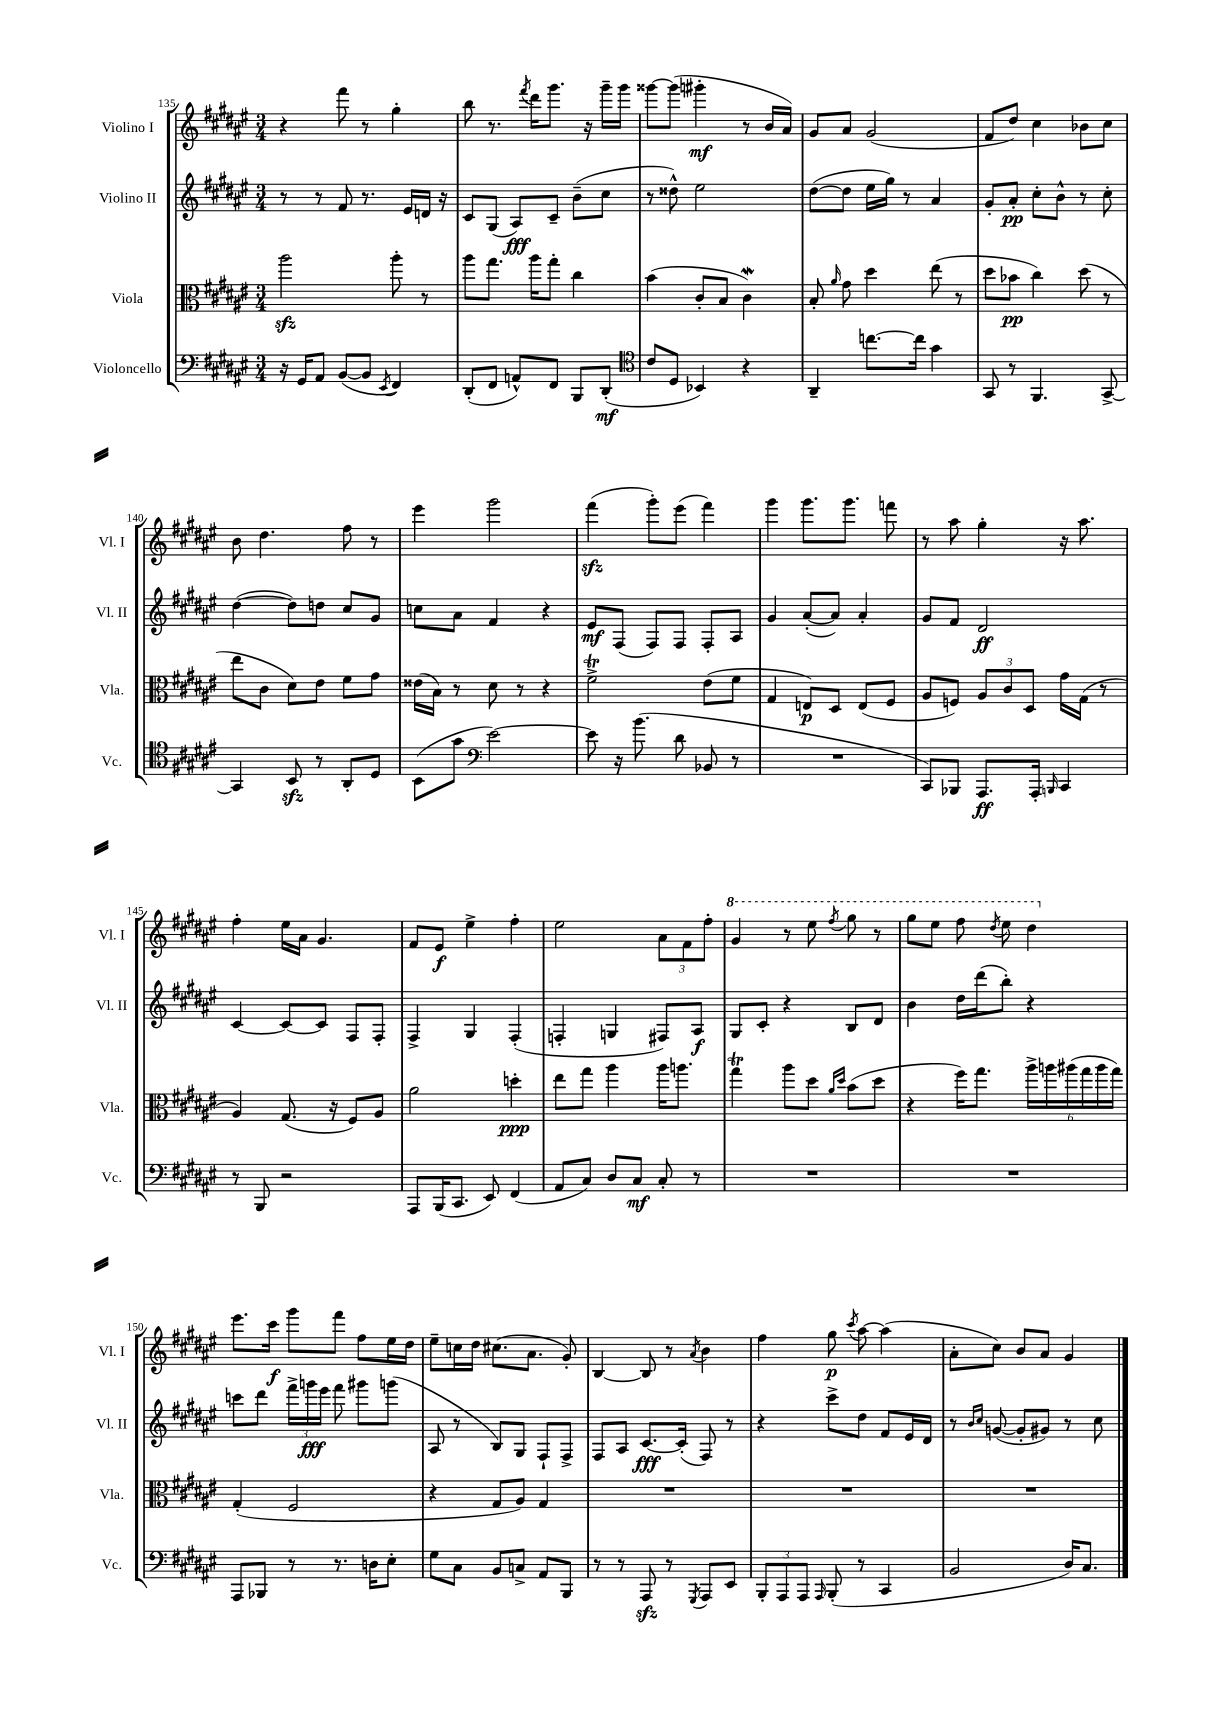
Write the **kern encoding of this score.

**kern	**kern	**kern	**kern
*staff4	*staff3	*staff2	*staff1
*clefF4	*clefC3	*clefG2	*clefG2
*k[f#c#g#d#a#e#]	*k[f#c#g#d#a#e#]	*k[f#c#g#d#a#e#]	*k[f#c#g#d#a#e#]
*M3/4	*M3/4	*M3/4	*M3/4
16r	2aa#	8r	4r
16GG#	.	.	.
8AA#	.	8r	.
([8BB	.	8f#	8fff#
8BB]	.	8.r	8r
8qEE#	.	.	.
4FF#)	8aa#'	.	4gg#'
.	.	16e#	.
.	8r	16d	.
.	.	16r	.
=	=	=	=
(8DD#'	8aa#	8c#	8bb
8FF#	8.gg#	(8G#	8.r
8AA^^)	.	8A#)	.
.	.	.	8qfff#
.	16aa#	.	16ddd#
8FF#	8gg#'	8c#~	8.ggg#
8BBB	4cc#	(8b~	.
.	.	.	16r
(8DD#'	.	8cc#	16ggg#~
.	.	.	16ggg#
=	=	=	=
*clefC4	*	*	*
8c#	(4b	8r	[8ggg##
8D#	.	8dd##^^)	(8ggg##]
4BB-)	8c#'	2ee#	4ggg#'
.	8B	.	.
4r	4c#)	.	8r
.	.	.	16b
.	.	.	16a#)
=	=	=	=
4AA#~	8B'	([8dd#	8g#
.	16qqa#	.	.
.	8g#	8dd#]	8a#
[8.cc	4dd#	16ee#	(2g#
.	.	16gg#)	.
.	.	8r	.
16cc]	.	.	.
4g#	(8ee#	4a#	.
.	8r	.	.
=	=	=	=
8GG#	8dd#	8g#'	8f#
8r	8b-	8a#'	8dd#)
4.FF#	4cc#)	8cc#'	4cc#
.	.	8b^^	.
.	(8dd#	8r	8b-
[8GG#^	8r	8cc#'	8cc#
=	=	=	=
4GG#]	8ee#	([4dd#	8b
.	8c#	.	4.dd#
8BB	8d#)	8dd#])	.
8r	8e#	8dd	.
8AA#'	8f#	8cc#	8ff#
8D#	8g#	8g#	8r
=	=	=	=
(8BB	(16e##	8cc	4eee#
.	16B)	.	.
8g#	8r	8a#	.
*clefF4	*	*	*
[2e#)	8d#	4f#	2ggg#
.	8r	.	.
.	4r	4r	.
=	=	=	=
8e#]	2f#^	8e#	(4fff#
16r	.	(8F#	.
(8.b	.	.	.
.	.	8F#)	8ggg#')
8d#	.	8F#	(8eee#
8BB-	(8e#	8F#'	4fff#)
8r	8f#	8A#	.
=	=	=	=
2.r	4G#	4g#	4ggg#
.	8E)	([8a#'	8.ggg#
.	8D#	8a#])	.
.	.	.	8.ggg#
.	(8E	4a#'	.
.	8F#	.	8fff
=	=	=	=
8CC#)	8A#	8g#	8r
8BBB-	8F)	8f#	8aa#
8.AAA#	12A#	2d#	4gg#'
.	12c#	.	.
.	12D#	.	.
16AAA#'	.	.	.
16qqBBB	.	.	.
4CC#	16g#	.	16r
.	(16G#	.	8.aa#
.	8r	.	.
=	=	=	=
8r	4A#)	[4c#	4ff#'
8BBB	.	.	.
2r	(8.G#	8c#_	16ee#
.	.	.	16a#
.	.	8c#]	4.g#
.	16r	.	.
.	8F#)	8F#	.
.	8A#	8F#'	.
=	=	=	=
8AAA#	2a#	4F#^	8f#
(16BBB	.	.	8e#
8.CC#	.	.	.
.	.	4G#	4ee#^
8EE#)	.	.	.
(4FF#	4dd'	(4F#'	4ff#'
=	=	=	=
8AA#	8ee#	4F'	2ee#
8C#)	8gg#	.	.
8D#	4aa#	4G	.
8C#	.	.	.
8C#'	16aa#	8F#)	12a#
.	8.aa	.	.
.	.	.	12f#
8r	.	8A#	.
.	.	.	12ff#'
=	=	=	=
2.r	4gg#	8G#	4gg#
.	.	8c#'	.
.	8aa#	4r	8r
.	8dd#	.	8eee#
.	16qqa#	.	.
.	16qqdd#	.	8qfff#
.	(8b	8B	8ggg#
.	8dd#	8d#	8r
=	=	=	=
2.r	4r	4b	8ggg#
.	.	.	8eee#
.	16ff#)	16dd#	8fff#
.	8.gg#	(16ddd#	.
.	.	.	8qddd#
.	.	8bb')	8eee#
.	24aa#^	4r	4ddd#
.	24aa	.	.
.	(24aa#	.	.
.	24gg#	.	.
.	24aa#	.	.
.	24gg#)	.	.
=	=	=	=
8AAA#	(4G#'	8ccc	8.eee#
8BBB-	.	8ddd#	.
.	.	.	16ccc#
8r	2F#	24fff#^	8ggg#
.	.	24ggg	.
.	.	24eee#	.
8.r	.	8fff#	8fff#
.	.	8ggg#	8ff#
16D	.	.	.
8E#'	.	(8ggg	16ee#
.	.	.	16dd#
=	=	=	=
8G#	4r	8A#	8ee#~
8C#	.	8r	16cc
.	.	.	16dd#
8BB	8G#	8B)	(8.cc#
8C^	8A#)	8G#	.
.	.	.	8.a#
8AA#	4G#	8F#`	.
8BBB	.	8F#^	8g#')
=	=	=	=
8r	2.r	8F#	[4B
8r	.	8A#	.
8AAA#	.	[8.c#	8B]
8r	.	.	8r
.	.	(16c#']	.
8qGGG#	.	.	8qa#
8AAA#	.	8F#)	4b
8EE#	.	8r	.
=	=	=	=
12BBB'	2.r	4r	4ff#
12AAA#	.	.	.
12AAA#	.	.	.
16qqAAA#	.	.	.
(8BBB'	.	8ccc#^	8gg#
.	.	.	8qccc#
8r	.	8dd#	[8aa#
4CC#	.	8f#	(4aa#]
.	.	16e#	.
.	.	16d#	.
=	=	=	=
2BB	2.r	8r	8a#'
.	.	16qqb	.
.	.	16qqcc#	.
.	.	([8g	8cc#)
.	.	8g']	8b
.	.	8g#)	8a#
16D#)	.	8r	4g#
8.C#	.	.	.
.	.	8cc#	.
==	==	==	==
*-	*-	*-	*-
